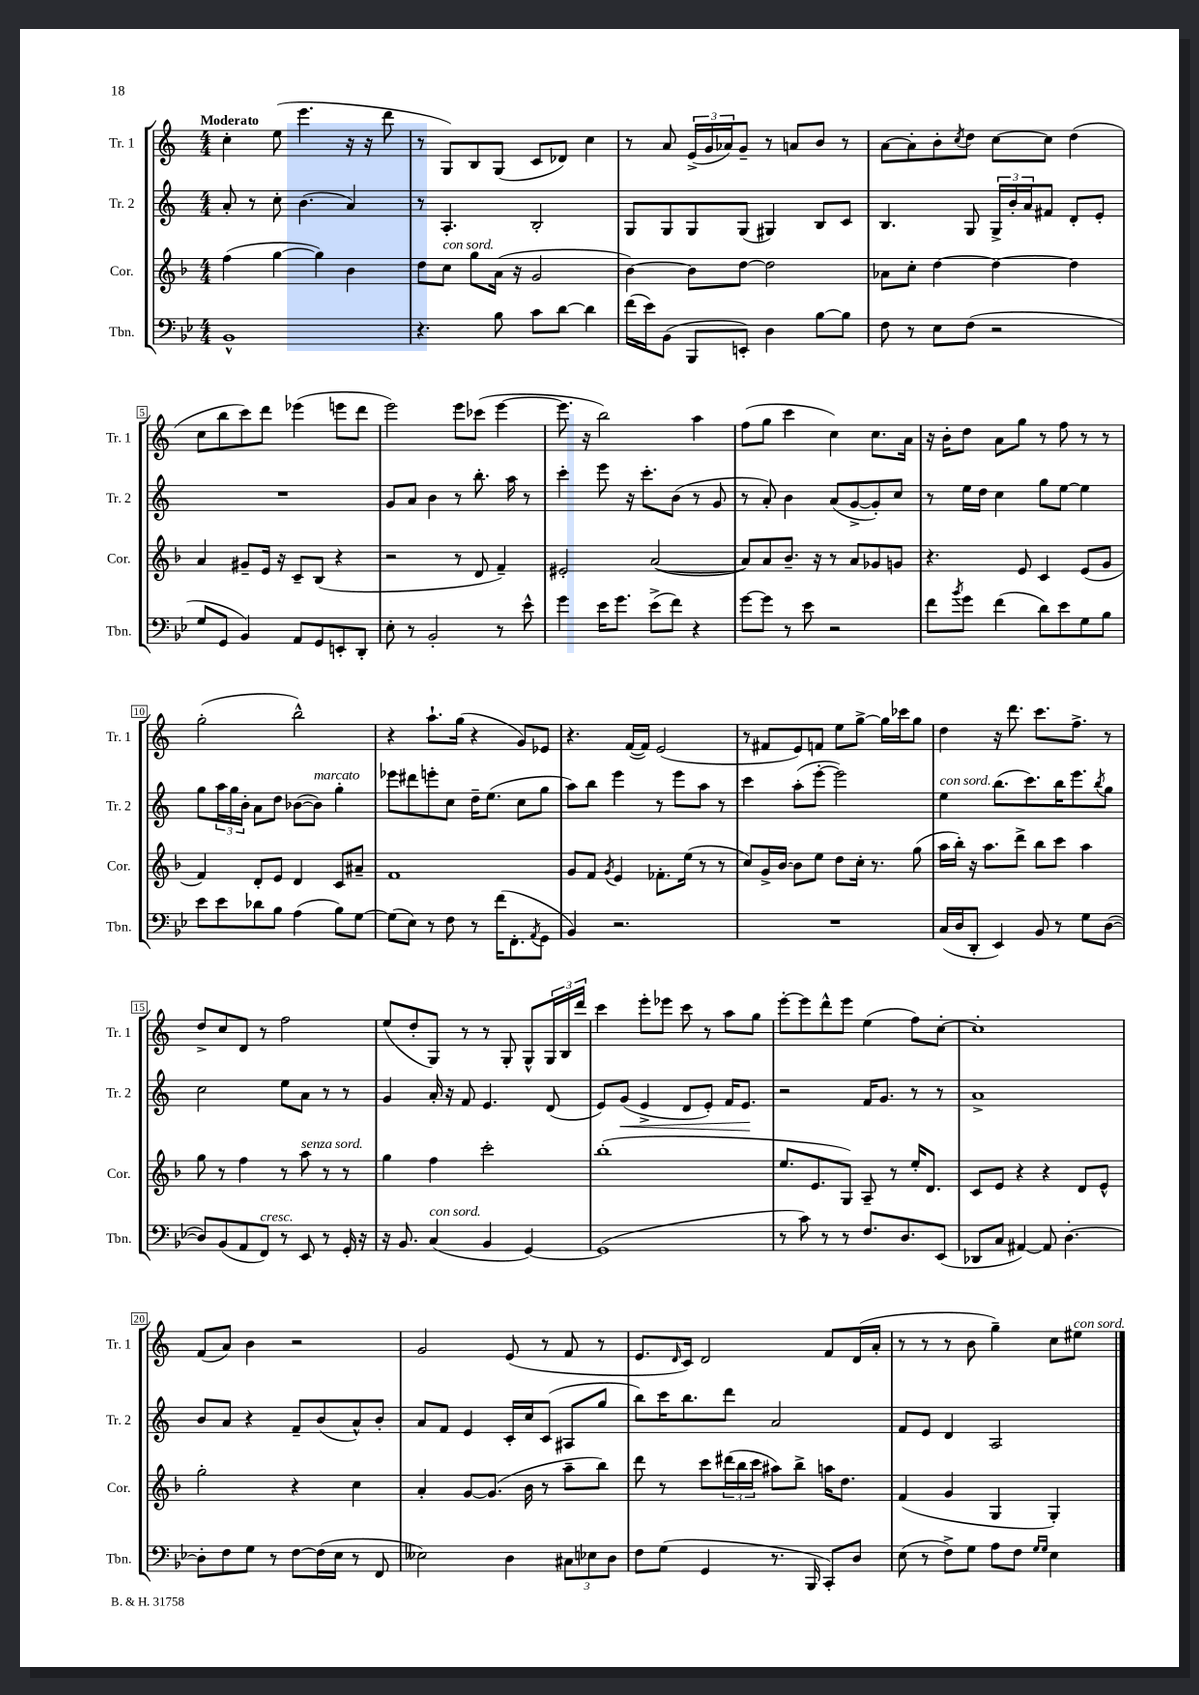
<<
\new StaffGroup <<
\new Staff = "s0" \with { instrumentName = "Tr. 1" shortInstrumentName = "Tr. 1" } {
    \clef treble \key c \major \numericTimeSignature \time 4/4 \tempo "Moderato"
    c''4-. e''8( e'''4. r16 r16 d'''8 |
    r8 g8) b8 g8( c'8 des'8) c''4 |
    r8 a'8 \tuplet 3/2 { e'16->( g'16 aes'16) } g'8-- r8 a'8 b'8 r8 |
    a'8~ a'8-. b'8-. \acciaccatura { c''8 } d''8 c''8~ c''8 d''4( |
    c''8 b''8 c'''8) d'''8 ees'''4( e'''8 d'''8 |
    e'''2) e'''8 ces'''8( e'''4~ |
    e'''8. r16 b''2) a''4 |
    f''8( g''8 c'''4 c''4) c''8. a'16 |
    r16 b'16-. d''8 a'8 g''8 r8 f''8 r8 r8 |
    g''2-.( b''2-^) |
    r4 a''8.-! g''16( r4 g'8) ees'8 |
    r4. f'16~( f'16) e'2( |
    r8 fis'8 e'8) f'8 e''8 g''8~-> g''16 ces'''16 g''8 |
    d''4 r16 d'''8. c'''8. f''8.-> r8 |
    d''8-> c''8 d'8 r8 f''2 |
    e''8( d''8-. g8) r8 r8 g8-. g8-^ \tuplet 3/2 { g16 b16 d'''16 } |
    c'''4 e'''8-. ees'''8 c'''8 r8 a''8 g''8 |
    e'''8~-. e'''8 d'''8-^ e'''8 e''4( f''8) c''8~-. |
    c''1-. |
    f'8( a'8) b'4 r2 |
    g'2 e'8( r8 f'8 r8 |
    e'8. \grace { d'16 } c'16) d'2 f'8 d'16( a'16-. |
    r8 r8 r8 b'8 g''4--) c''8 eis''8^\markup { \italic "con sord." } \bar "|." |
}
\new Staff = "s1" \with { instrumentName = "Tr. 2" shortInstrumentName = "Tr. 2" } {
    \clef treble \key c \major \numericTimeSignature \time 4/4
    a'8-. r8 c''8-. b'4.( a'4) |
    r8 a4.-. b2-. |
    g8 g8 g8 g8( gis4) b8 c'8 |
    b4. g8 \tuplet 3/2 { g16-> b'16-. a'16 } fis'8 d'8-. e'8-. |
    R1 |
    g'8 a'8 b'4 r8 b''8.-. a''16 r8 |
    c'''4-. e'''8 r16 c'''8.-. b'8( r8 g'8 |
    r8 a'8-.) b'4 a'8( g'8~-> g'8-.) c''8 |
    r8 e''16 d''16 c''4 g''8 e''8~ e''4 |
    g''8 \tuplet 3/2 { a''16 g''16 b'16-. } a'8 d''8 bes'8~( bes'8^\markup { \italic "marcato" }) g''4-. |
    ees'''8 dis'''8 e'''8-. c''8 d''16-- e''8.( c''8 g''8 |
    a''8) b''8 e'''4 r8 e'''8 a''8 r8 |
    c'''4 a''8-.( e'''8~-. e'''2) |
    e''4^\markup { \italic "con sord." } b''8.( c'''8.) b''16 e'''8. \acciaccatura { b''8 } g''8 |
    c''2 e''8 a'8 r8 r8 |
    g'4 a'16-. r16 f'8 e'4. d'8( |
    e'8) g'8\<( e'4-> d'8 e'8-.) f'16 e'8.\! |
    r2 f'16 g'8. r8 r8 |
    a'1-> |
    b'8 a'8 r4 f'8-- b'8( a'8-^) b'8-. |
    a'8 f'8 e'4 c'16-. c''16 c'8( ais8 g''8 |
    b''8) c'''16 b''8. d'''8 a'2 |
    f'8 e'8 d'4 a2 \bar "|." |
}
\new Staff = "s2" \with { instrumentName = "Cor." shortInstrumentName = "Cor." } {
    \clef treble \key f \major \numericTimeSignature \time 4/4
    f''4( g''4~ g''4) bes'4 |
    d''8 c''8^\markup { \italic "con sord." } g''8 a'16( r16 g'2 |
    bes'4~) bes'8 d''8~ d''2 |
    aes'8 c''8-. d''4~ d''4~ d''4 |
    a'4 gis'8-- e'16 r16 c'8-- bes8( r4 |
    r2 r8 d'8 f'4--) |
    eis'2-. a'2~( |
    a'8) a'8 bes'8.-- r16 r8 a'8 ges'8 g'8 |
    r4. e'8 c'4 e'8( g'8 |
    f'4) d'8-. e'8 d'4 c'8 ais'8-- |
    f'1 |
    g'8 f'8 \acciaccatura { g'8 } e'4 fes'8.-. e''16( r8 r8 |
    c''8) g'16-> bes'16~ bes'8 e''8 d''8 c''16-. r8. g''8( |
    a''16 bes''16-.) r16 a''8. d'''8-> bes''8 c'''8 a''4 |
    g''8 r8 f''4 r8 a''8^\markup { \italic "senza sord." } r8 r8 |
    g''4 f''4 c'''2-. |
    bes''1-.( |
    e''8. e'8. g8) a8-- r8 e''16-. d'8. |
    c'8 e'8 r4 r4 d'8 e'8-^ |
    g''2-. r4 c''4 |
    a'4-. g'8~ g'8.( bes'16 r8 a''8-- bes''8) |
    d'''8 r8 c'''8 \tuplet 3/2 { dis'''16( bes''16 c'''16 } ais''8) bes''8-> a''16 d''8. |
    f'4( g'4 g4 g4-.) \bar "|." |
}
\new Staff = "s3" \with { instrumentName = "Tbn." shortInstrumentName = "Tbn." } {
    \clef bass \key bes \major \numericTimeSignature \time 4/4
    bes,1-^ |
    r4. bes8 c'8 d'8~ d'4 |
    f'16( ees'16) bes,8( bes,,8 e,8-.) d4 bes8~ bes8 |
    f8 r8 ees8 f8( r2 |
    g8 g,8 bes,4) a,8 g,8 e,8-. d,8-. |
    ees8-. r8 bes,2-. r8 ees'8-^ |
    g'4 ees'16 g'8. ees'8->( f'8) r4 |
    g'8~ g'8 r8 ees'8 r2 |
    f'8 \acciaccatura { bes'8 } g'8 f'4( d'8) ees'8 g8 bes8 |
    ees'8 ees'8 des'8 bes8 a4( bes8) g8~ |
    g8( ees8) r8 f8 r8 f'16( f,8.-. \acciaccatura { a,8 } g,8 |
    bes,4) r2. |
    R1 |
    c16( d16 d,8-. ees,4) bes,8 r8 g8 d8~( |
    d8) bes,8( a,8 f,8^\markup { \italic "cresc." }) r8 ees,8 r8 g,16-. r16 |
    r16 bes,8. c4^\markup { \italic "con sord." }( bes,4 g,4~) |
    g,1( |
    r8 c'8) r8 r8 f8. d8. ees,8( |
    des,8 c8 ais,4~) ais,8 d4.~-. |
    d8-. f8 g8 r8 f8~ f16( ees16 r8 f,8 |
    eeses2) d4 \tuplet 3/2 { cis8 ees8 d8 } |
    f8 g8( g,4 r8. bes,,16 c,8-.) d8 |
    ees8( r8 f8->) g8 a8 f8 \grace { g16 g16 } ees4 \bar "|." |
}
>>
>>
\layout { \context { \Score \override BarNumber.stencil = #(make-stencil-boxer 0.1 0.3 ly:text-interface::print) } }
